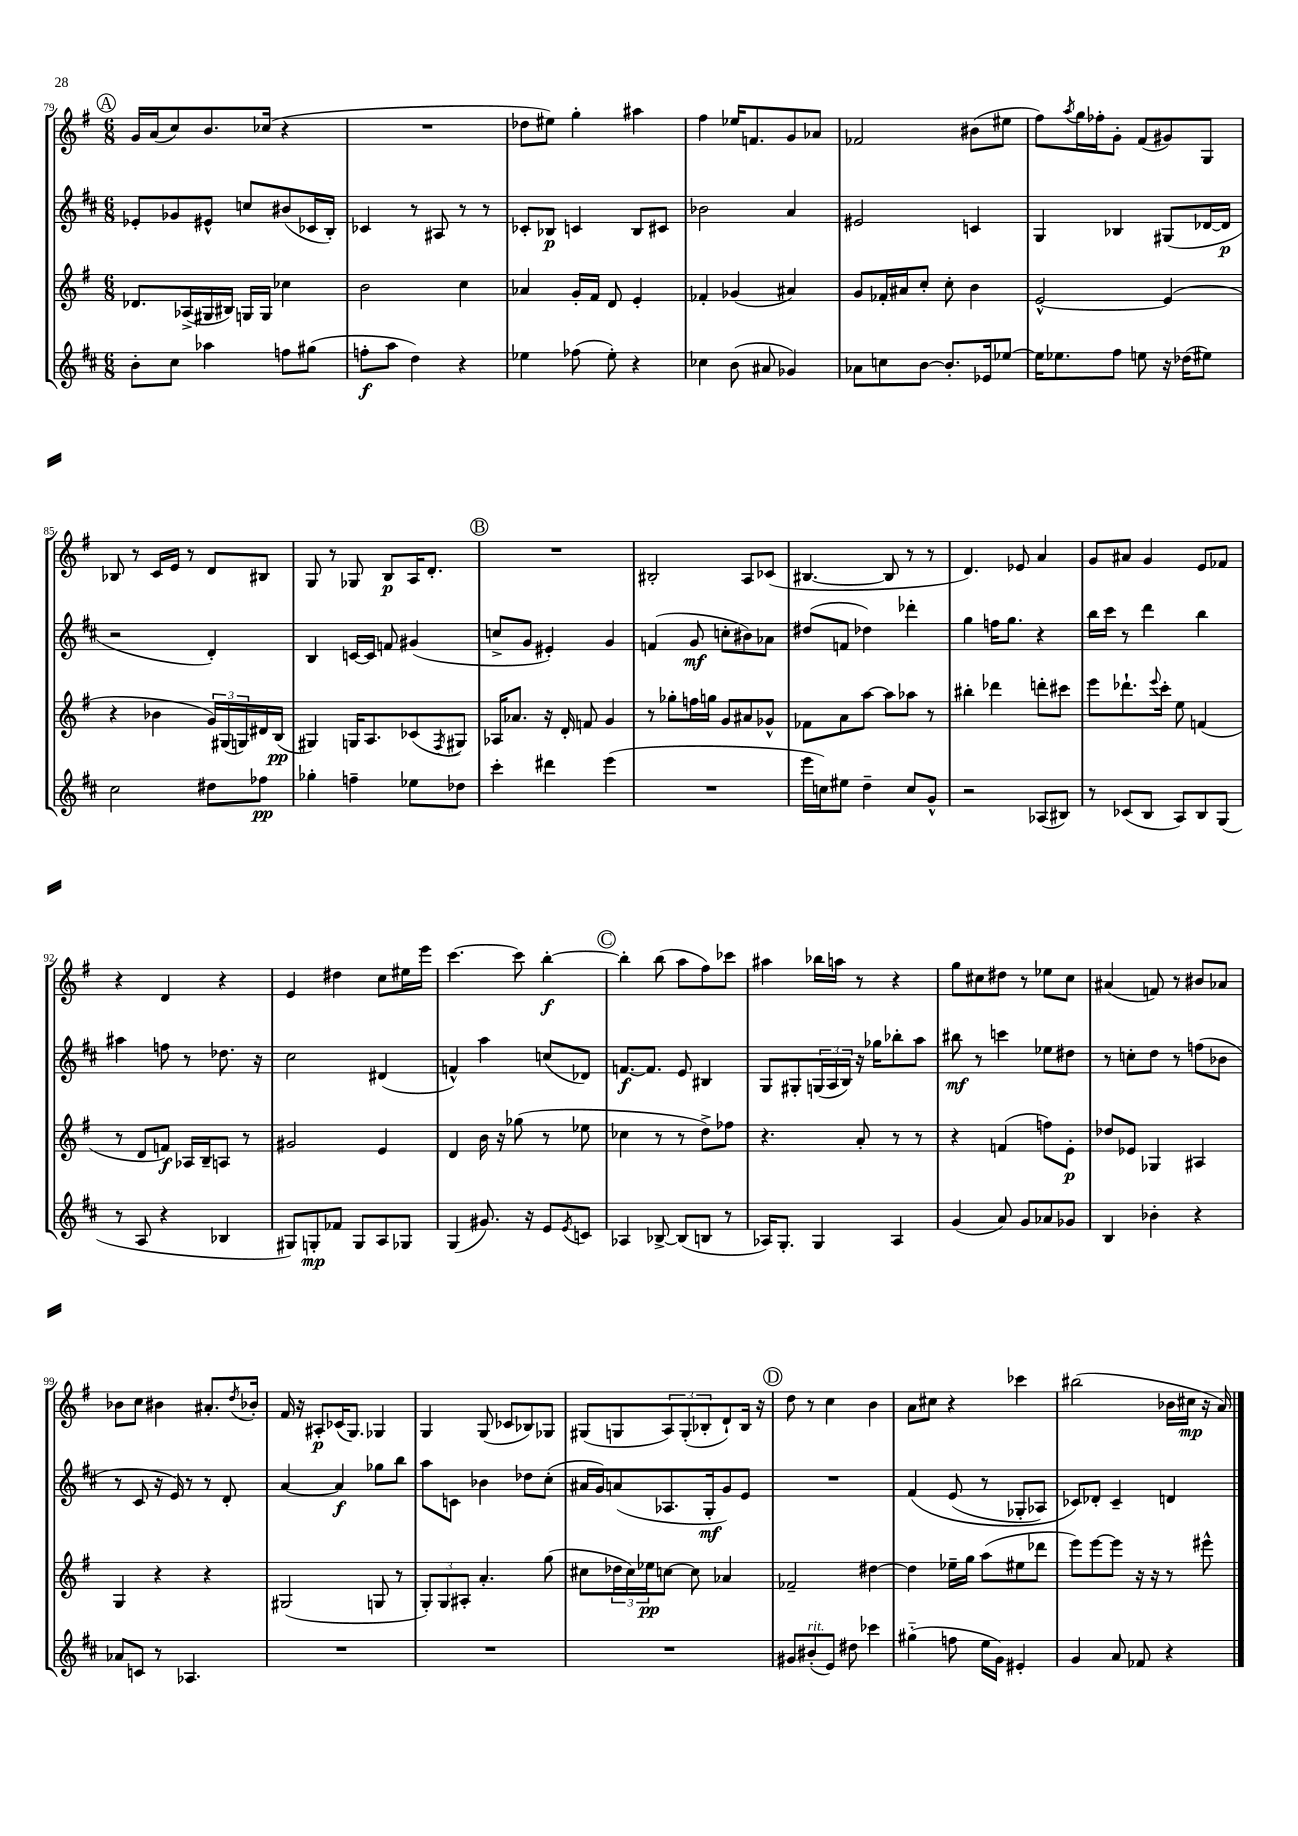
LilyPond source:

<<
\new StaffGroup <<
\new Staff = "s0" {
    \clef treble \key g \major \numericTimeSignature \time 6/8
    \mark \markup { \circle "A" } g'16 a'16( c''8) b'8. ces''16( r4 |
    R2. |
    des''8 eis''8) g''4-. ais''4 |
    fis''4 ees''16 f'8. g'8 aes'8 |
    fes'2 bis'8( eis''8 |
    fis''8) \acciaccatura { a''8 } g''16 fes''16-. g'8-. fis'8( gis'8) g8 |
    bes8 r8 c'16 e'16 r8 d'8 bis8 |
    g8 r8 ges8 b8\p a16 d'8.-. |
    \mark \markup { \circle "B" } R2. |
    bis2-. a8 ces'8( |
    bis4.~ bis8 r8 r8 |
    d'4.) ees'8 a'4 |
    g'8 ais'8 g'4 e'8 fes'8 |
    r4 d'4 r4 |
    e'4 dis''4 c''8 eis''16 e'''16 |
    c'''4.~ c'''8 b''4~-.\f |
    \mark \markup { \circle "C" } b''4-. b''8( a''8 fis''8) ces'''8 |
    ais''4 bes''16 a''16 r8 r4 |
    g''8 cis''8 dis''8 r8 ees''8 cis''8 |
    ais'4( f'8) r8 bis'8 aes'8 |
    bes'8 c''8 bis'4 ais'8.-. \acciaccatura { d''8 } bes'16-. |
    fis'16 r16 ais8-.\p ces'16( g8.) ges4 |
    g4 g8( ces'8 bes8) ges8 |
    gis8( g8 \tuplet 3/2 { a8) g8-.( bes8-. } d'8-!) bes16 r16 |
    \mark \markup { \circle "D" } d''8 r8 c''4 b'4 |
    a'8 cis''8 r4 ces'''4 |
    bis''2( bes'16 cis''16\mp r16 a'16) \bar "|." |
}
\new Staff = "s1" {
    \clef treble \key d \major \numericTimeSignature \time 6/8
    \mark \markup { \circle "A" } ees'8-. ges'8 eis'8-^ c''8 bis'8( ces'16 b16-.) |
    ces'4 r8 ais8 r8 r8 |
    ces'8-. bes8\p c'4 bes8 cis'8 |
    bes'2 a'4 |
    eis'2 c'4 |
    g4 bes4 gis8( des'16~ des'16\p |
    r2 d'4-.) |
    b4 c'16~ c'16 f'8 gis'4( |
    \mark \markup { \circle "B" } c''8-> g'8 eis'4-.) g'4 |
    f'4( g'8\mf c''8-. bis'8) aes'8 |
    dis''8( f'8 des''4) des'''4-. |
    g''4 f''16 g''8. r4 |
    b''16 cis'''16 r8 d'''4 b''4 |
    ais''4 f''8 r8 des''8. r16 |
    cis''2 dis'4( |
    f'4-^) a''4 c''8( des'8) |
    \mark \markup { \circle "C" } f'8.~\f f'8. e'8 bis4 |
    g8 gis8-. \tuplet 3/2 { g16( a16 b16) } r16 ges''16 bes''8-. a''8 |
    bis''8\mf r8 c'''4 ees''8 dis''8 |
    r8 c''8-. d''8 r8 f''8( bes'8 |
    r8 cis'8 r16 e'16) r8 r8 d'8-. |
    a'4~ a'4\f ges''8 b''8 |
    a''8 c'8 bes'4 des''8 cis''8-.( |
    ais'16 g'16) a'8( aes8. g16-.\mf g'8) e'8 |
    \mark \markup { \circle "D" } R2. |
    fis'4\( e'8( r8 ges8-. aes8) |
    ces'8\) des'8-. ces'4-- d'4 \bar "|." |
}
\new Staff = "s2" {
    \clef treble \key g \major \numericTimeSignature \time 6/8
    \mark \markup { \circle "A" } des'8. aes16->( gis16 bis16) g16 g16 ces''4 |
    b'2 c''4 |
    aes'4 g'16-. fis'16 d'8 e'4-. |
    fes'4-. ges'4( ais'4) |
    g'8 fes'16-. ais'16 c''8-. c''8-. b'4 |
    e'2~-^ e'4( |
    r4 bes'4 \tuplet 3/2 { g'16) gis16( g16) } dis'16 b16\pp( |
    gis4) g16 a8. ces'8( \acciaccatura { fis8 } gis8) |
    \mark \markup { \circle "B" } aes16 aes'8. r16 d'16-. f'8 g'4 |
    r8 ges''8-. f''16 g''16 g'8 ais'8 ges'8-^ |
    fes'8 a'8 a''8~ a''8 aes''8 r8 |
    bis''4-. des'''4 d'''8-. cis'''8 |
    e'''8 des'''8.-! \appoggiatura { e'''8 } c'''16-. e''8 f'4( |
    r8 d'8 f'8\f) aes16 b16-- a8 r8 |
    gis'2 e'4 |
    d'4 b'16 r16 ges''8( r8 ees''8 |
    \mark \markup { \circle "C" } ces''4 r8 r8 d''8->) fes''8 |
    r4. a'8-. r8 r8 |
    r4 f'4( f''8) e'8-.\p |
    des''8 ees'8 ges4 ais4 |
    g4 r4 r4 |
    gis2( g8 r8 |
    \tuplet 3/2 { g8-.) g8 ais8-. } a'4.-. g''8( |
    cis''8 \tuplet 3/2 { des''16 cis''16) ees''16\pp } c''8~ c''8 aes'4 |
    \mark \markup { \circle "D" } fes'2-- dis''4~ |
    dis''4 ees''16-- g''16 a''8( eis''8 des'''8 |
    e'''8) e'''8~ e'''8 r16 r16 r8 eis'''8-^ \bar "|." |
}
\new Staff = "s3" {
    \clef treble \key d \major \numericTimeSignature \time 6/8
    \mark \markup { \circle "A" } b'8-. cis''8 aes''4 f''8 gis''8( |
    f''8-.\f a''8 d''4) r4 |
    ees''4 fes''8( ees''8-.) r4 |
    ces''4 b'8( ais'8 ges'4) |
    aes'8 c''8 b'8~ b'8.-. ees'16 ees''8~ |
    ees''16 ees''8. fis''8 e''8 r16 des''16( eis''8) |
    cis''2 dis''8 fes''8\pp |
    ges''4-. f''4-- ees''8 des''8 |
    \mark \markup { \circle "B" } cis'''4-. dis'''4 e'''4( |
    R2. |
    e'''16 c''16) eis''8 d''4-- c''8 g'8-^ |
    r2 aes8( bis8) |
    r8 ces'8( b8 a8) b8 g8( |
    r8 a8 r4 bes4 |
    gis8) g8-.\mp fes'8 g8 a8 ges8 |
    g4( gis'8.) r16 e'8 \acciaccatura { e'8 } c'8 |
    \mark \markup { \circle "C" } aes4 bes8~-> bes8( b8 r8 |
    aes16) g8.-. g4 aes4 |
    g'4( a'8) g'8 aes'8 ges'8 |
    b4 bes'4-. r4 |
    aes'8 c'8 r8 aes4. |
    R2. |
    R2. |
    R2. |
    \mark \markup { \circle "D" } gis'8 bis'8-.^\markup { \italic "rit." }( e'8) dis''8 ces'''4 |
    gis''4-_( f''8 e''16 g'16) eis'4-. |
    g'4 a'8 fes'8 r4 \bar "|." |
}
>>
>>
\layout { \context { \Score currentBarNumber = #79 } }
